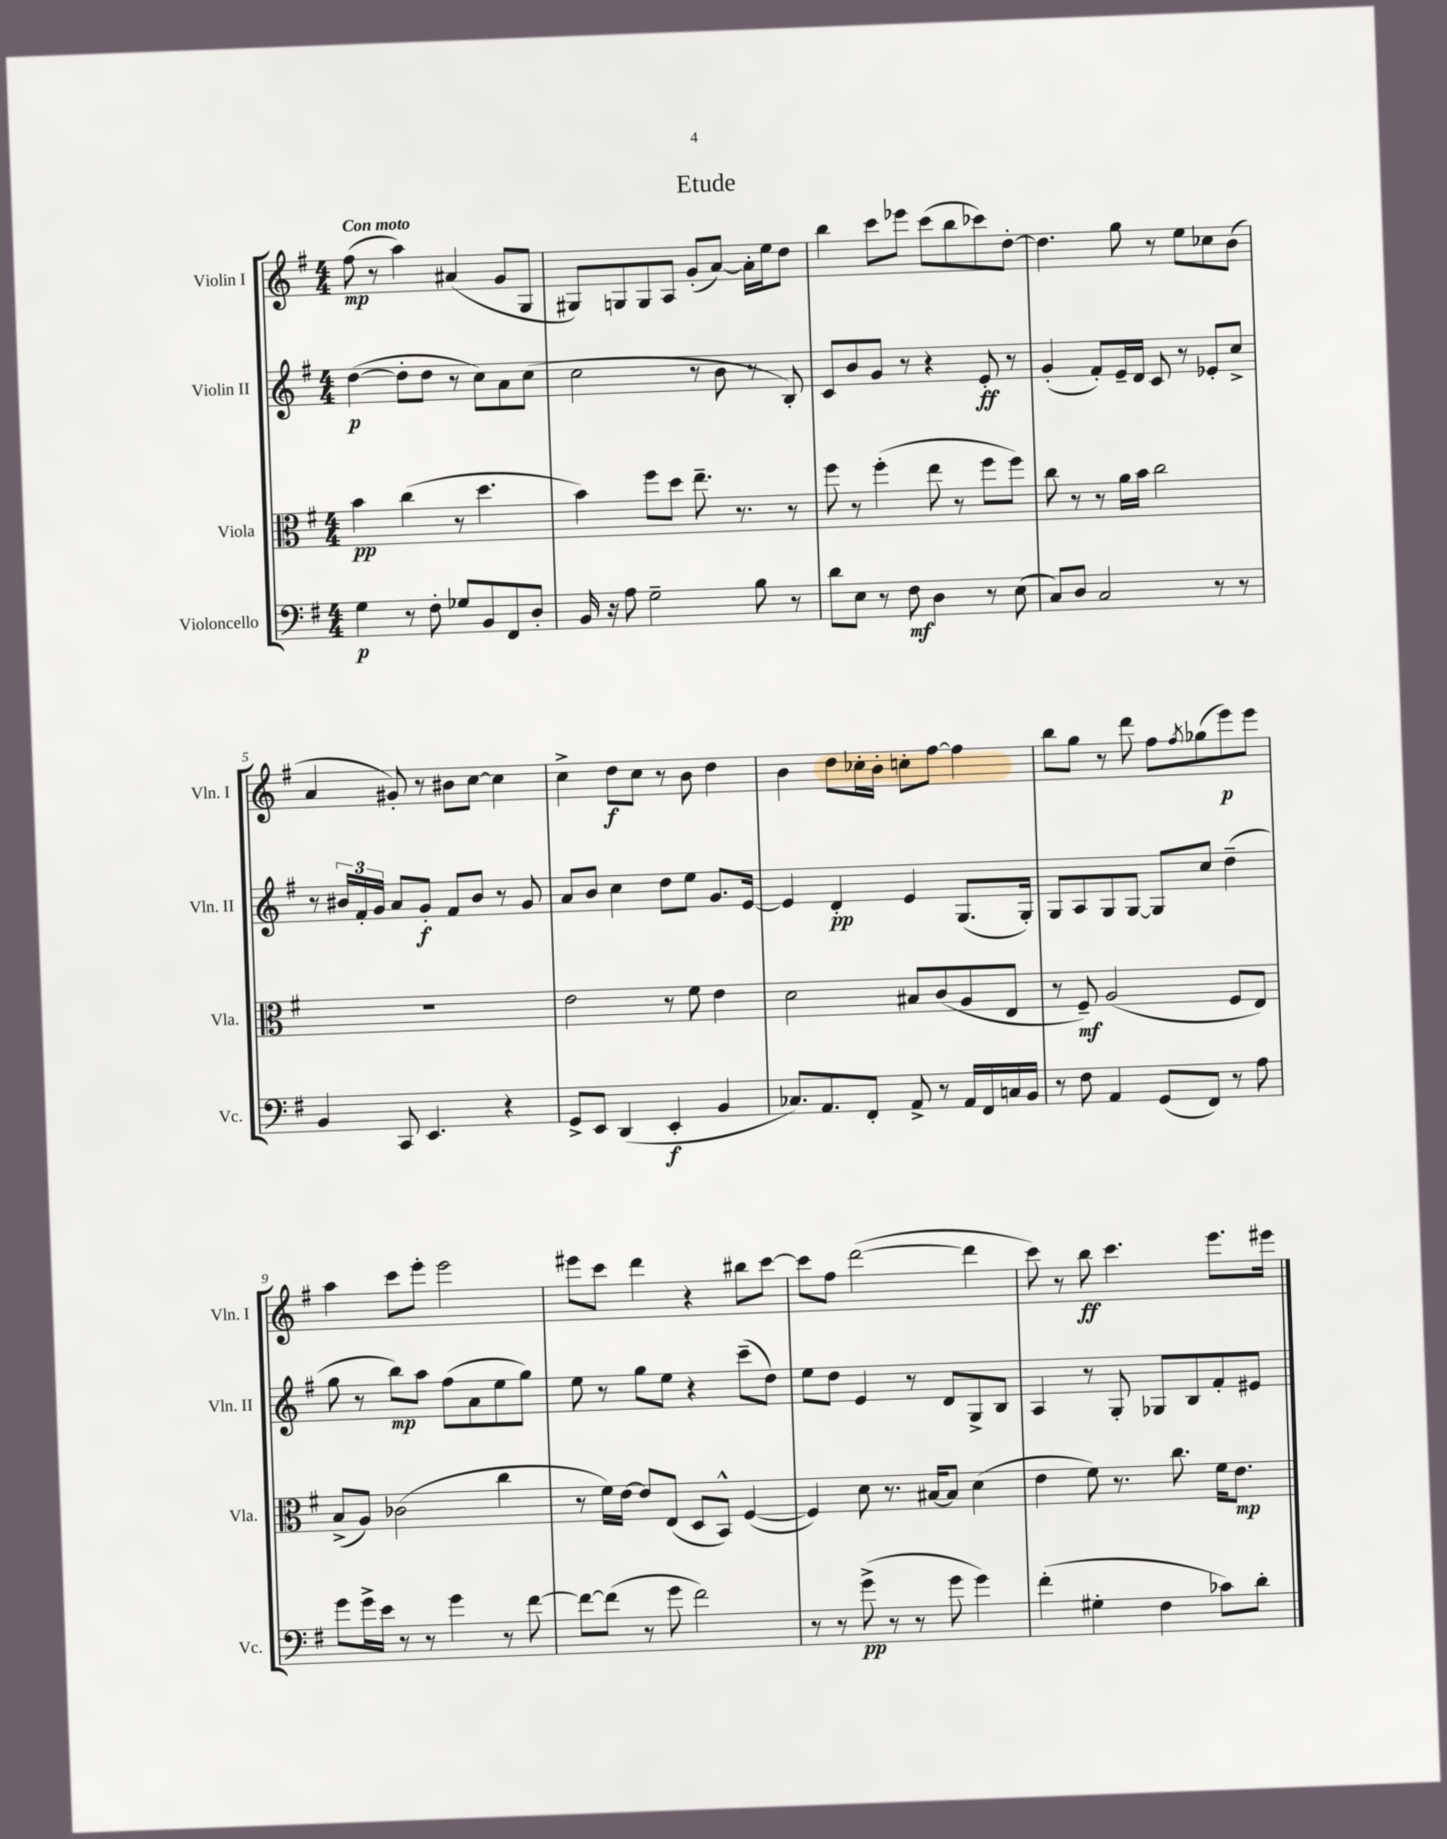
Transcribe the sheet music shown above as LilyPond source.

\header { title = "Etude" }
<<
\new StaffGroup <<
\new Staff = "s0" \with { instrumentName = "Violin I" shortInstrumentName = "Vln. I" } {
    \clef treble \key g \major \numericTimeSignature \time 4/4 \tempo "Con moto"
    fis''8\mp( r8 a''4) ais'4( g'8 g8 |
    gis8) g8 g8 a8 g'8-.( a'8~) a'16-. e''16 d''8 |
    b''4 c'''8 ees'''8 c'''8( b''8 ces'''8) d''8~-. |
    d''4. g''8 r8 e''8 ces''8 b'8( |
    a'4 gis'8-.) r8 bis'8 c''8~ c''4 |
    c''4-> d''8\f c''8 r8 b'8 d''4 |
    b'4 d''8 ces''16-. b'16-. c''8-. fis''8~ fis''4 |
    b''8 g''8 r8 d'''8 fis''8 \acciaccatura { fis''8 } ges''8( e'''8\p) e'''8 |
    a''4 c'''8 e'''8-. e'''2 |
    eis'''8 c'''8 d'''4 r4 bis''8 c'''8~ |
    c'''8 fis''8 d'''2~( d'''4 |
    c'''8) r8 b''8\ff c'''4. e'''8. eis'''16 \bar "|." |
}
\new Staff = "s1" \with { instrumentName = "Violin II" shortInstrumentName = "Vln. II" } {
    \clef treble \key g \major \numericTimeSignature \time 4/4
    d''4~\p( d''8-. d''8 r8 c''8) a'8 c''8( |
    c''2 r8 b'8 r8 b8-.) |
    c'8 b'8 g'8 r8 r4 e'8-.\ff r8 |
    g'4-.( fis'8-.) e'16-- d'16 c'8 r8 ees'8-. c''8-> |
    r8 \tuplet 3/2 { bis'16 fis'16-. g'16 } a'8 g'8-.\f fis'8 bis'8 r8 g'8 |
    a'8 b'8 c''4 d''8 e''8 g'8. e'16~ |
    e'4 d'4-.\pp e'4 g8.( g16-.) |
    g8 a8 g8 g8~ g8 c''8 d''4--( |
    g''8 r8 b''8\mp) a''8 fis''8( a'8 e''8 g''8) |
    e''8 r8 g''8 e''8 r4 c'''8--( d''8) |
    e''8 d''8 e'4 r8 d'8 g8-> b8 |
    a4 r8 g8-. ges8 b8 fis'8-. eis'8 \bar "|." |
}
\new Staff = "s2" \with { instrumentName = "Viola" shortInstrumentName = "Vla." } {
    \clef alto \key g \major \numericTimeSignature \time 4/4
    b'4\pp c''4( r8 d''4. |
    b'4) fis''8 d''8 e''8.-- r8. r8 |
    fis''8 r8 fis''4-.( e''8 r8 fis''8 fis''8) |
    c''8 r8 r8 a'16 b'16 c''2 |
    R1 |
    e'2 r8 fis'8 e'4 |
    d'2 bis8 c'8( a8 e8 |
    r8 fis8--\mf) a2( fis8 e8) |
    b8->( a8) ces'2( c''4 |
    r8 fis'16) e'16~ e'8 e8( d8 b,8-^) fis4~( |
    fis4) d'8 r8. bis16~ bis8 d'4( |
    e'4 fis'8) r8. c''8. fis'16 e'8.\mp \bar "|." |
}
\new Staff = "s3" \with { instrumentName = "Violoncello" shortInstrumentName = "Vc." } {
    \clef bass \key g \major \numericTimeSignature \time 4/4
    g4\p r8 fis8-. ges8 b,8 fis,8 d8-. |
    b,16 r16 a8 g2-- b8 r8 |
    d'8 e8 r8 fis8\mf d4 r8 e8( |
    c8) d8 c2 r8 r8 |
    b,4 c,8 e,4. r4 |
    g,8-> e,8 d,4( e,4-.\f b,4 |
    ces8.) a,8. fis,8-. a,8-> r8 a,16 fis,16 c16 b,16 |
    r8 fis8 a,4 g,8( fis,8) r8 a8 |
    g'8 g'16-> e'16 r8 r8 g'4 r8 fis'8~ |
    fis'8~ fis'8( r8 g'8 fis'2) |
    r8 r8 g'8->\pp( r8 r8 g'8 g'4) |
    fis'4-.( gis4-. fis4 ces'8) d'8-. \bar "|." |
}
>>
>>
